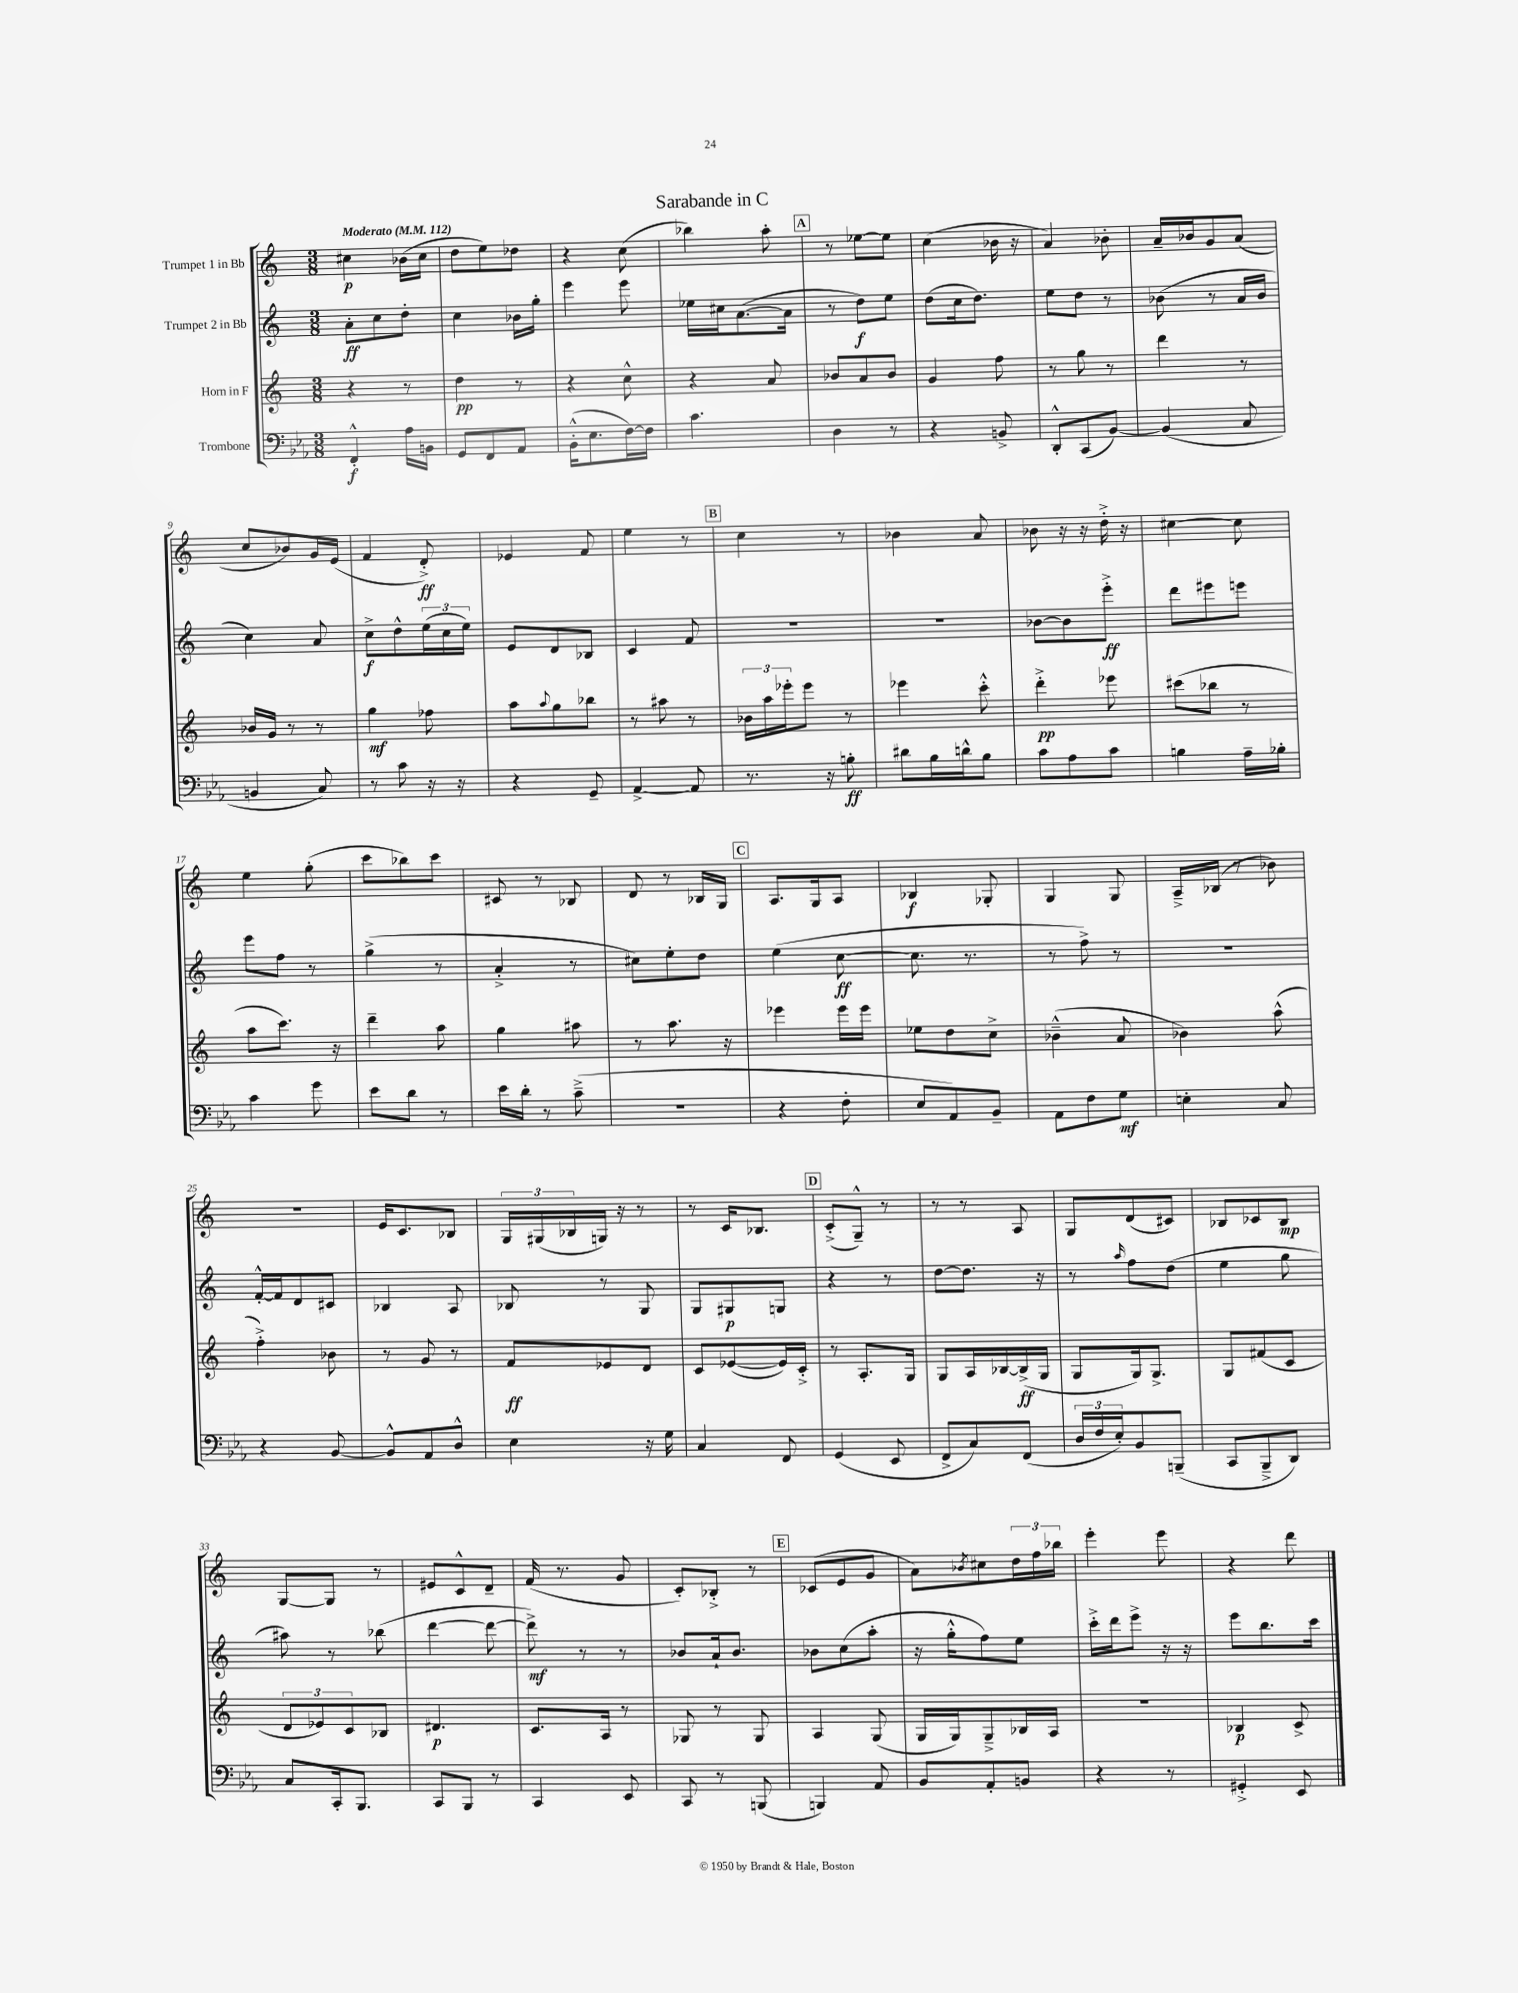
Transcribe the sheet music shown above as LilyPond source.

\header { title = "Sarabande in C" }
<<
\new StaffGroup <<
\new Staff = "s0" \with { instrumentName = "Trumpet 1 in Bb" } {
    \clef treble \key c \major \numericTimeSignature \time 3/8 \tempo "Moderato" 4 = 112
    cis''4\p bes'16( cis''16 |
    d''8 e''8) des''8 |
    r4 c''8( |
    bes''4) a''8-. |
    \mark \markup { \box "A" } r8 ees''8~ ees''8 |
    c''4( bes'16 r16 |
    a'4) bes'8-. |
    a'16-- bes'16 g'8 a'8( |
    c''8 bes'8) g'16 e'16( |
    f'4 d'8-.->\ff) |
    ees'4 f'8 |
    e''4 r8 |
    \mark \markup { \box "B" } c''4 r8 |
    bes'4 a'8 |
    bes'8 r16 r16 d''16-.-> r16 |
    cis''4~ cis''8 |
    e''4 g''8-.( |
    c'''8 bes''8) c'''8 |
    cis'8 r8 bes8 |
    d'8 r8 bes16 g16 |
    \mark \markup { \box "C" } a8. g16 a8 |
    bes4\f ges8-. |
    g4 g8 |
    a16---> bes16( r8 bes'8) |
    R4. |
    e'16 c'8. bes8 |
    \tuplet 3/2 { g16 gis16( bes16 } g16) r16 r8 |
    r8 c'16 bes8. |
    \mark \markup { \box "D" } c'8-.->( g8---^) r8 |
    r8 r8 a8 |
    g8 d'8( cis'8) |
    bes8 ces'8 bes8\mp |
    g8~ g8 r8 |
    eis'8 c'8-^ d'8-- |
    f'16( r8. g'8 |
    c'8-.) bes8-.-> r8 |
    \mark \markup { \box "E" } ces'8( e'8 g'8 |
    a'8) \acciaccatura { bes'8 } cis''8 \tuplet 3/2 { d''16 f''16 bes''16 } |
    e'''4-. e'''8 |
    r4 d'''8 \bar "|." |
}
\new Staff = "s1" \with { instrumentName = "Trumpet 2 in Bb" } {
    \clef treble \key c \major \numericTimeSignature \time 3/8
    a'8-.\ff c''8 d''8-. |
    c''4 bes'16 g''16-. |
    e'''4 e'''8 |
    ees''16 cis''16 a'8.~( a'16 |
    \mark \markup { \box "A" } r8 d''8\f) e''8 |
    d''8( c''16 d''8.) |
    e''8 d''8 r8 |
    bes'8( r8 a'16 bes'16 |
    c''4) a'8 |
    c''8->\f d''8-^ \tuplet 3/2 { e''16( c''16 e''16) } |
    e'8 d'8 bes8 |
    c'4 f'8 |
    \mark \markup { \box "B" } R4. |
    R4. |
    bes'8~ bes'8 e'''8-.->\ff |
    d'''8 eis'''8 e'''8 |
    e'''8 f''8 r8 |
    g''4->( r8 |
    a'4-.-> r8 |
    cis''8) e''8-. d''8 |
    \mark \markup { \box "C" } e''4( c''8~\ff |
    c''8. r8. |
    r8 f''8->) r8 |
    R4. |
    f'16~-.-^ f'16 d'8 cis'8 |
    bes4 a8 |
    bes8 r8 g8 |
    g8 gis8\p g8 |
    \mark \markup { \box "D" } r4 r8 |
    d''8~ d''8. r16 |
    r8 \grace { a''16 } f''8 d''8( |
    e''4 g''8 |
    ais''8) r8 bes''8( |
    d'''4~ d'''8~ |
    d'''8->\mf) r8 r8 |
    bes'8 a'16-! bes'8. |
    \mark \markup { \box "E" } bes'8 c''8( a''8-. |
    r16 g''16-.-^ f''8) e''8 |
    c'''16-.-> d'''16 e'''8-> r16 r16 |
    e'''8 b''8. c'''16 \bar "|." |
}
\new Staff = "s2" \with { instrumentName = "Horn in F" } {
    \clef treble \key c \major \numericTimeSignature \time 3/8
    r4 r8 |
    d''4\pp r8 |
    r4 c''8-^ |
    r4 a'8 |
    \mark \markup { \box "A" } bes'8 a'8 bes'8 |
    g'4 f''8 |
    r8 g''8 r8 |
    d'''4 r8 |
    bes'16 g'16 r8 r8 |
    g''4\mf fes''8 |
    a''8 \appoggiatura { a''8 } g''8 bes''8 |
    r8 ais''8 r8 |
    \mark \markup { \box "B" } \tuplet 3/2 { bes'16 a''16 ees'''16-. } ees'''8 r8 |
    ees'''4 c'''8-.-^ |
    d'''4-.->\pp ees'''8 |
    cis'''8( bes''8 r8 |
    a''8 c'''8.) r16 |
    d'''4-- a''8 |
    g''4 ais''8 |
    r8 a''8. r16 |
    \mark \markup { \box "C" } ees'''4 ees'''16 ees'''16 |
    ees''8 d''8 c''8-> |
    bes'4---^( a'8 |
    bes'4) a''8-^( |
    f''4-.->) bes'8 |
    r8 g'8 r8 |
    f'8\ff ees'8 d'8 |
    c'8 ees'8~( ees'16) c'16-.-> |
    \mark \markup { \box "D" } r8 a8.-. g16 |
    g8 a16 bes16~ bes16->\ff( g16 |
    g8 g16) g8.-> |
    g8 fis'8( c'8 |
    \tuplet 3/2 { d'8 ees'8) c'8 } bes8 |
    dis'4.\p |
    c'8. a16 r8 |
    ges8 r8 ges8 |
    \mark \markup { \box "E" } a4 g8( |
    g16 g16) g8---> bes16 a16 |
    R4. |
    bes4\p c'8-> \bar "|." |
}
\new Staff = "s3" \with { instrumentName = "Trombone" } {
    \clef bass \key ees \major \numericTimeSignature \time 3/8
    f,4-.-^\f aes16 b,16 |
    g,8 f,8 aes,8 |
    bes,16-.-^( ees8. f16~) f16 |
    c'4. |
    \mark \markup { \box "A" } d4 r8 |
    r4 b,8-> |
    d,8-.-^ c,8( bes,8~) |
    bes,4( c8 |
    b,4 c8) |
    r8 c'8 r16 r16 |
    r4 g,8-- |
    aes,4~-> aes,8 |
    \mark \markup { \box "B" } r8. r16 b8-.\ff |
    dis'8 bes16 d'16-^ bes8 |
    c'8 aes8 c'8 |
    b4 aes16-- bes16-. |
    c'4 g'8 |
    ees'8 d'8 r8 |
    ees'16 d'16-. r8 c'8--->( |
    R4. |
    \mark \markup { \box "C" } r4 f8-. |
    ees8 aes,8) bes,8-- |
    aes,8 f8 g8\mf |
    e4-. c8 |
    r4 bes,8~ |
    bes,8-^ aes,8 d8-^ |
    ees4 r16 g16 |
    c4 f,8 |
    \mark \markup { \box "D" } g,4( ees,8 |
    f,8-> c8) f,8( |
    \tuplet 3/2 { d16 f16 ees16-.) } bes,8 b,,8--( |
    c,8 bes,,8---> d,8) |
    c8 c,16-. bes,,8. |
    c,8 bes,,8 r8 |
    c,4 ees,8 |
    c,8 r8 b,,8( |
    \mark \markup { \box "E" } b,,4) aes,8 |
    bes,8 aes,8-. b,8 |
    r4 r8 |
    gis,4-.-> ees,8 \bar "|." |
}
>>
>>
